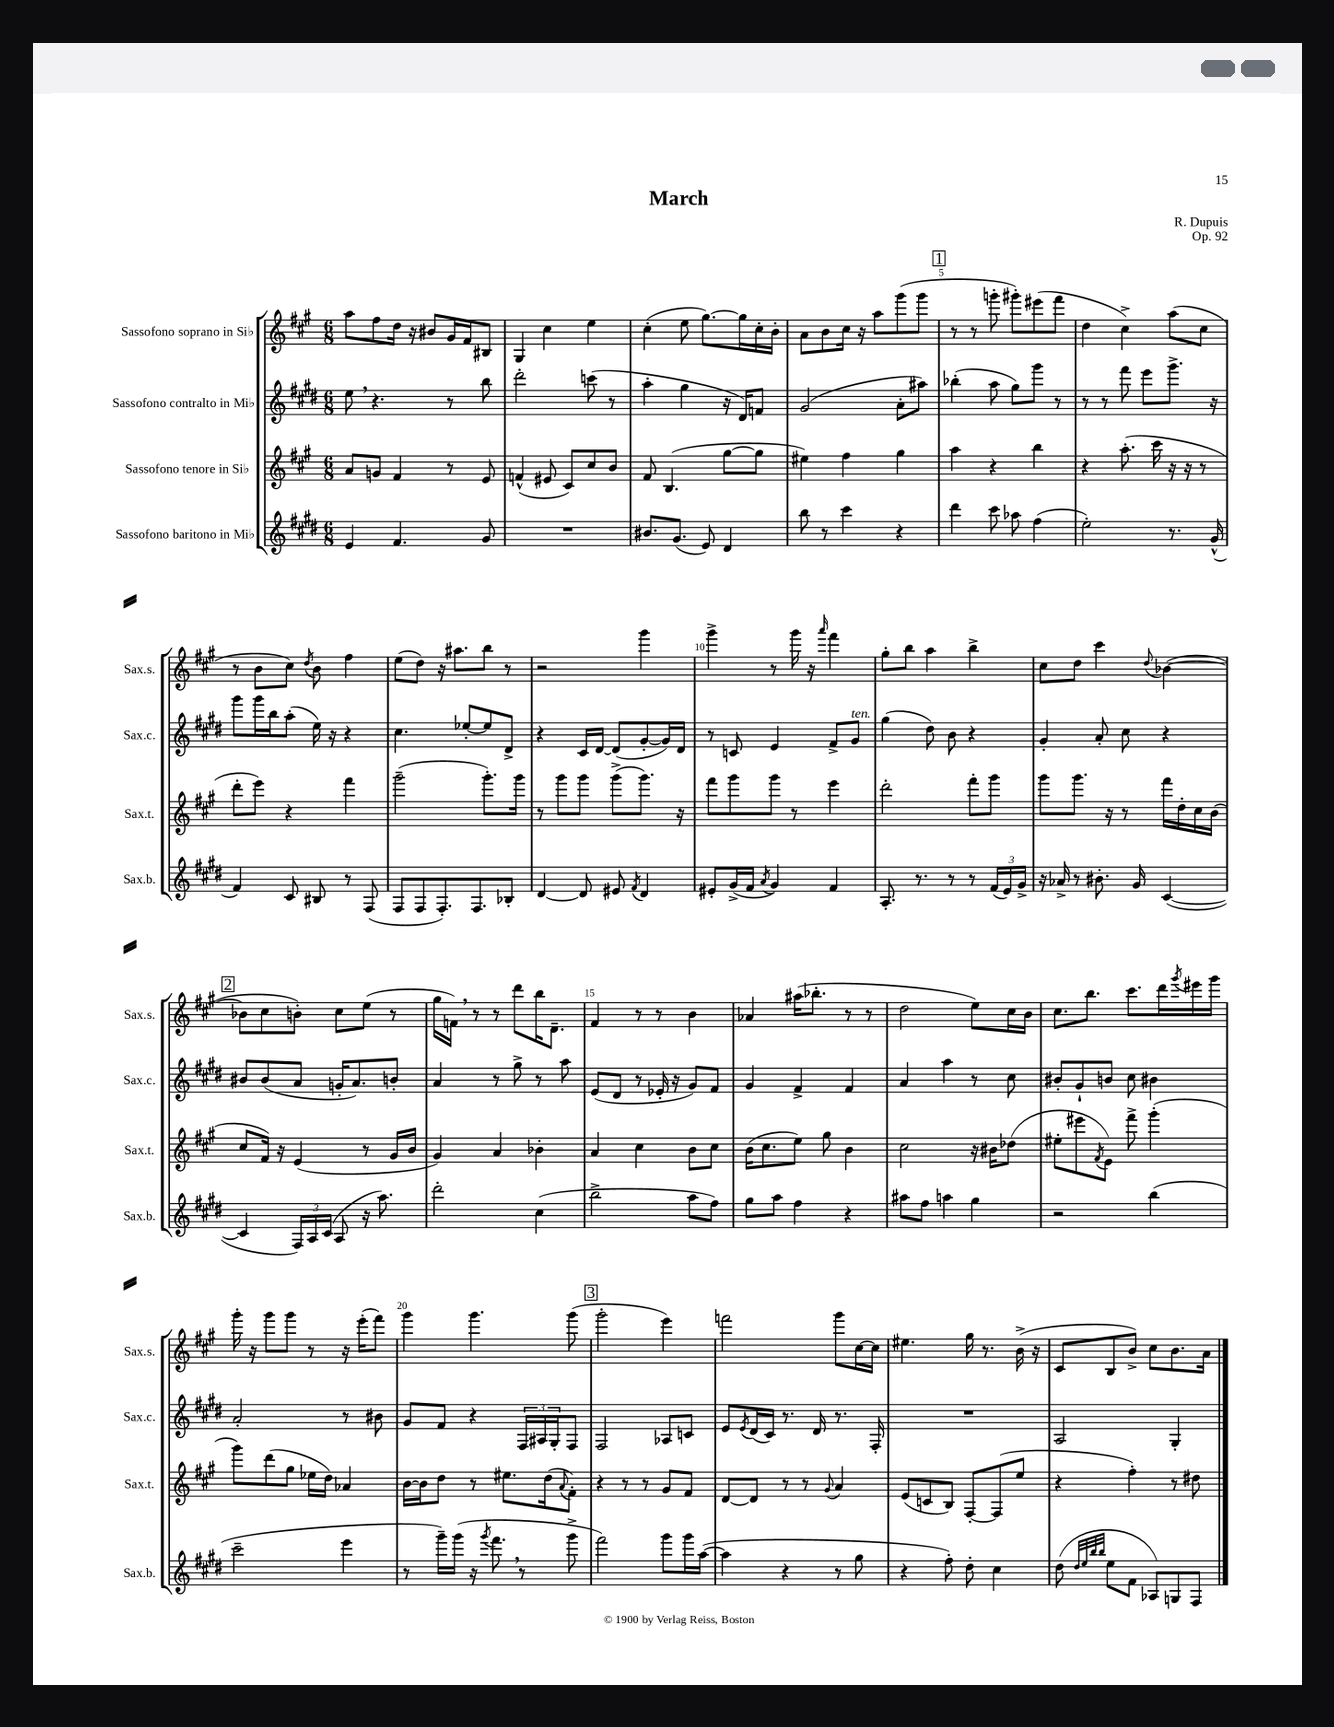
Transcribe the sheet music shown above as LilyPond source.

\header { title = "March" composer = "R. Dupuis" opus = "Op. 92" }
<<
\new StaffGroup <<
\new Staff = "s0" \with { instrumentName = "Sassofono soprano in Sib" shortInstrumentName = "Sax.s." } {
    \clef treble \key a \major \numericTimeSignature \time 6/8
    a''8 fis''8 d''16 r16 bis'8 gis'16 fis'16 bis8 |
    gis4 cis''4 e''4 |
    cis''4-.( e''8 gis''8.~) gis''16 cis''16-. b'16-. |
    a'8 b'8 cis''16 r16 a''8 gis'''8( gis'''8 |
    \mark \markup { \box "1" } r8 r8 g'''8-. gis'''8-.) eis'''8( fis'''8 |
    d''4 cis''4->) a''8( cis''8 |
    r8 b'8 cis''8) \acciaccatura { d''8 } b'8 fis''4 |
    e''8( d''8) r16 ais''8. b''8 r8 |
    r2 gis'''4 |
    gis'''4-> r8 gis'''16 r16 \grace { a'''16 } fis'''4 |
    gis''8-. b''8 a''4 b''4-> |
    cis''8 d''8 cis'''4 \appoggiatura { d''8 } bes'4~( |
    \mark \markup { \box "2" } bes'8 cis''8 b'8-.) cis''8 e''8( r8 |
    gis''16 f'16) \breathe r8 r8 d'''8 b''16 d'8.-- |
    fis'4 r8 r8 b'4 |
    aes'4 ais''16( bes''8.-. r8 r8 |
    d''2 e''8) cis''16 b'16 |
    cis''8. b''8. cis'''8. d'''16 \acciaccatura { gis'''8 } eis'''16 gis'''16 |
    gis'''16-. r16 gis'''8 gis'''8 r8 r16 e'''16-.( fis'''8) |
    gis'''4 gis'''4. gis'''8( |
    \mark \markup { \box "3" } gis'''2-. e'''4) |
    f'''2 gis'''8 cis''16~ cis''16 |
    eis''4. gis''16 r8. b'16->( r16 |
    cis'8 b8 b'8->) cis''8 b'8. a'16 \bar "|." |
}
\new Staff = "s1" \with { instrumentName = "Sassofono contralto in Mib" shortInstrumentName = "Sax.c." } {
    \clef treble \key e \major \numericTimeSignature \time 6/8
    e''8 \breathe r4. r8 b''8 |
    dis'''2-. c'''8( r8 |
    a''4-. gis''4 r16 dis'16) f'8 |
    gis'2( a'8-. ais''8) |
    \mark \markup { \box "1" } bes''4-.( a''8 gis''8) gis'''8 r8 |
    r8 r8 fis'''8 e'''8 gis'''8.-> r16 |
    gis'''8 gis'''16 b''16 a''8-.( e''16) r16 r4 |
    cis''4. ees''8~-. ees''8 dis'8-> |
    r4 cis'16 dis'16~ dis'8( gis'8~-. gis'16) dis'16 |
    r8 c'8 e'4 fis'8-> gis'8^\markup { \italic "ten." } |
    gis''4( dis''8) b'8 r4 |
    gis'4-. a'8-. cis''8 r4 |
    \mark \markup { \box "2" } bis'8 bis'8( a'8 g'16-. a'8.) b'8-. |
    a'4 r8 gis''8-> r8 a''8 |
    e'8( dis'8 r8 ees'16-. r16 gis'8) fis'8 |
    gis'4 fis'4-> fis'4 |
    a'4 a''4 r8 cis''8 |
    bis'8-. gis'8-! b'8 cis''8 bis'4 |
    a'2-. r8 bis'8 |
    gis'8 fis'8 r4 \tuplet 3/2 { fis16 ais16 gis16-. } fis8 |
    \mark \markup { \box "3" } fis2 aes8 c'8 |
    e'8 \acciaccatura { e'8 } dis'16( cis'16) r8. dis'16 r8. fis16-. |
    R2. |
    a2 gis4-. \bar "|." |
}
\new Staff = "s2" \with { instrumentName = "Sassofono tenore in Sib" shortInstrumentName = "Sax.t." } {
    \clef treble \key a \major \numericTimeSignature \time 6/8
    a'8 g'8 fis'4 r8 e'8 |
    f'4-^( eis'8 cis'8) cis''8 b'8 |
    fis'8 b4.( gis''8~ gis''8 |
    eis''4) fis''4 gis''4 |
    \mark \markup { \box "1" } a''4 r4 b''4 |
    r4 a''8.-.( cis'''16 r16 r16 r8 |
    d'''8-. e'''8) r4 fis'''4 |
    gis'''2--( gis'''8.-.) gis'''16 |
    r8 gis'''8 gis'''8 gis'''8->( gis'''8.) r16 |
    fis'''8 gis'''8 gis'''8 r8 e'''4 |
    d'''2-. fis'''8-. gis'''8 |
    gis'''8 gis'''8. r16 r8 fis'''16 d''16-. cis''16 b'16( |
    \mark \markup { \box "2" } cis''8 fis'16) r16 e'4( r8 gis'16 b'16 |
    gis'4) a'4 bes'4-. |
    a'4 cis''4 b'8 cis''8 |
    b'16( cis''8. e''8) gis''8 b'4 |
    cis''2 r16 bis'16 des''8( |
    eis''8-. eis'''8 \acciaccatura { fis'8 } e'8) fis'''8-> gis'''4-.( |
    gis'''8) d'''8( gis''8 ees''16 d''16) aes'4 |
    b'16~ b'16 d''8 r8 eis''8. d''16( \appoggiatura { a'8 } fis'8-.) |
    \mark \markup { \box "3" } r4 r8 r8 gis'8 fis'8 |
    d'8~ d'8 r8 r8 \appoggiatura { gis'8 } a'4 |
    e'8( c'8 b8) fis8~-. fis8( e''8 |
    r4 fis''4-.) r8 dis''8 \bar "|." |
}
\new Staff = "s3" \with { instrumentName = "Sassofono baritono in Mib" shortInstrumentName = "Sax.b." } {
    \clef treble \key e \major \numericTimeSignature \time 6/8
    e'4 fis'4. gis'8 |
    R2. |
    bis'8. gis'8.( e'8) dis'4 |
    b''8 r8 cis'''4 r4 |
    \mark \markup { \box "1" } dis'''4 cis'''8 aes''8 fis''4( |
    e''2-.) r8. gis'16-^( |
    fis'4) cis'8 bis8 r8 fis8( |
    fis8 fis8 fis8.-.) fis8. bes8-. |
    dis'4~ dis'8 eis'8 \acciaccatura { fis'8 } dis'4 |
    eis'8-. gis'16->( fis'16 \acciaccatura { a'8 } gis'4) fis'4 |
    a8.-. r8. r8 r8 \tuplet 3/2 { fis'16( e'16) gis'16-> } |
    r16 aes'16-> r8 bis'8.-. gis'16 cis'4~( |
    \mark \markup { \box "2" } cis'4 \tuplet 3/2 { fis16) a16 cis'16( } a8 r16 a''8.) |
    dis'''2-. cis''4( |
    b''2-> a''8 fis''8) |
    gis''8 a''8 fis''4 r4 |
    ais''8 fis''8 a''4 gis''4 |
    r2 b''4( |
    cis'''2-- e'''4 |
    r8 gis'''16--) gis'''16( r16 \acciaccatura { gis'''8 } fis'''8. \breathe r8 gis'''8-> |
    \mark \markup { \box "3" } fis'''2) gis'''8 gis'''16 a''16~( |
    a''4 r4 r8 gis''8 |
    r4 fis''8-.) dis''8-. cis''4 |
    dis''8( \grace { dis''32 e''32 b''32 b''32 } e''8 fis'8 aes8) g8 fis8 \bar "|." |
}
>>
>>
\layout { \context { \Score \override BarNumber.break-visibility = ##(#f #t #t) barNumberVisibility = #(every-nth-bar-number-visible 5) } }
